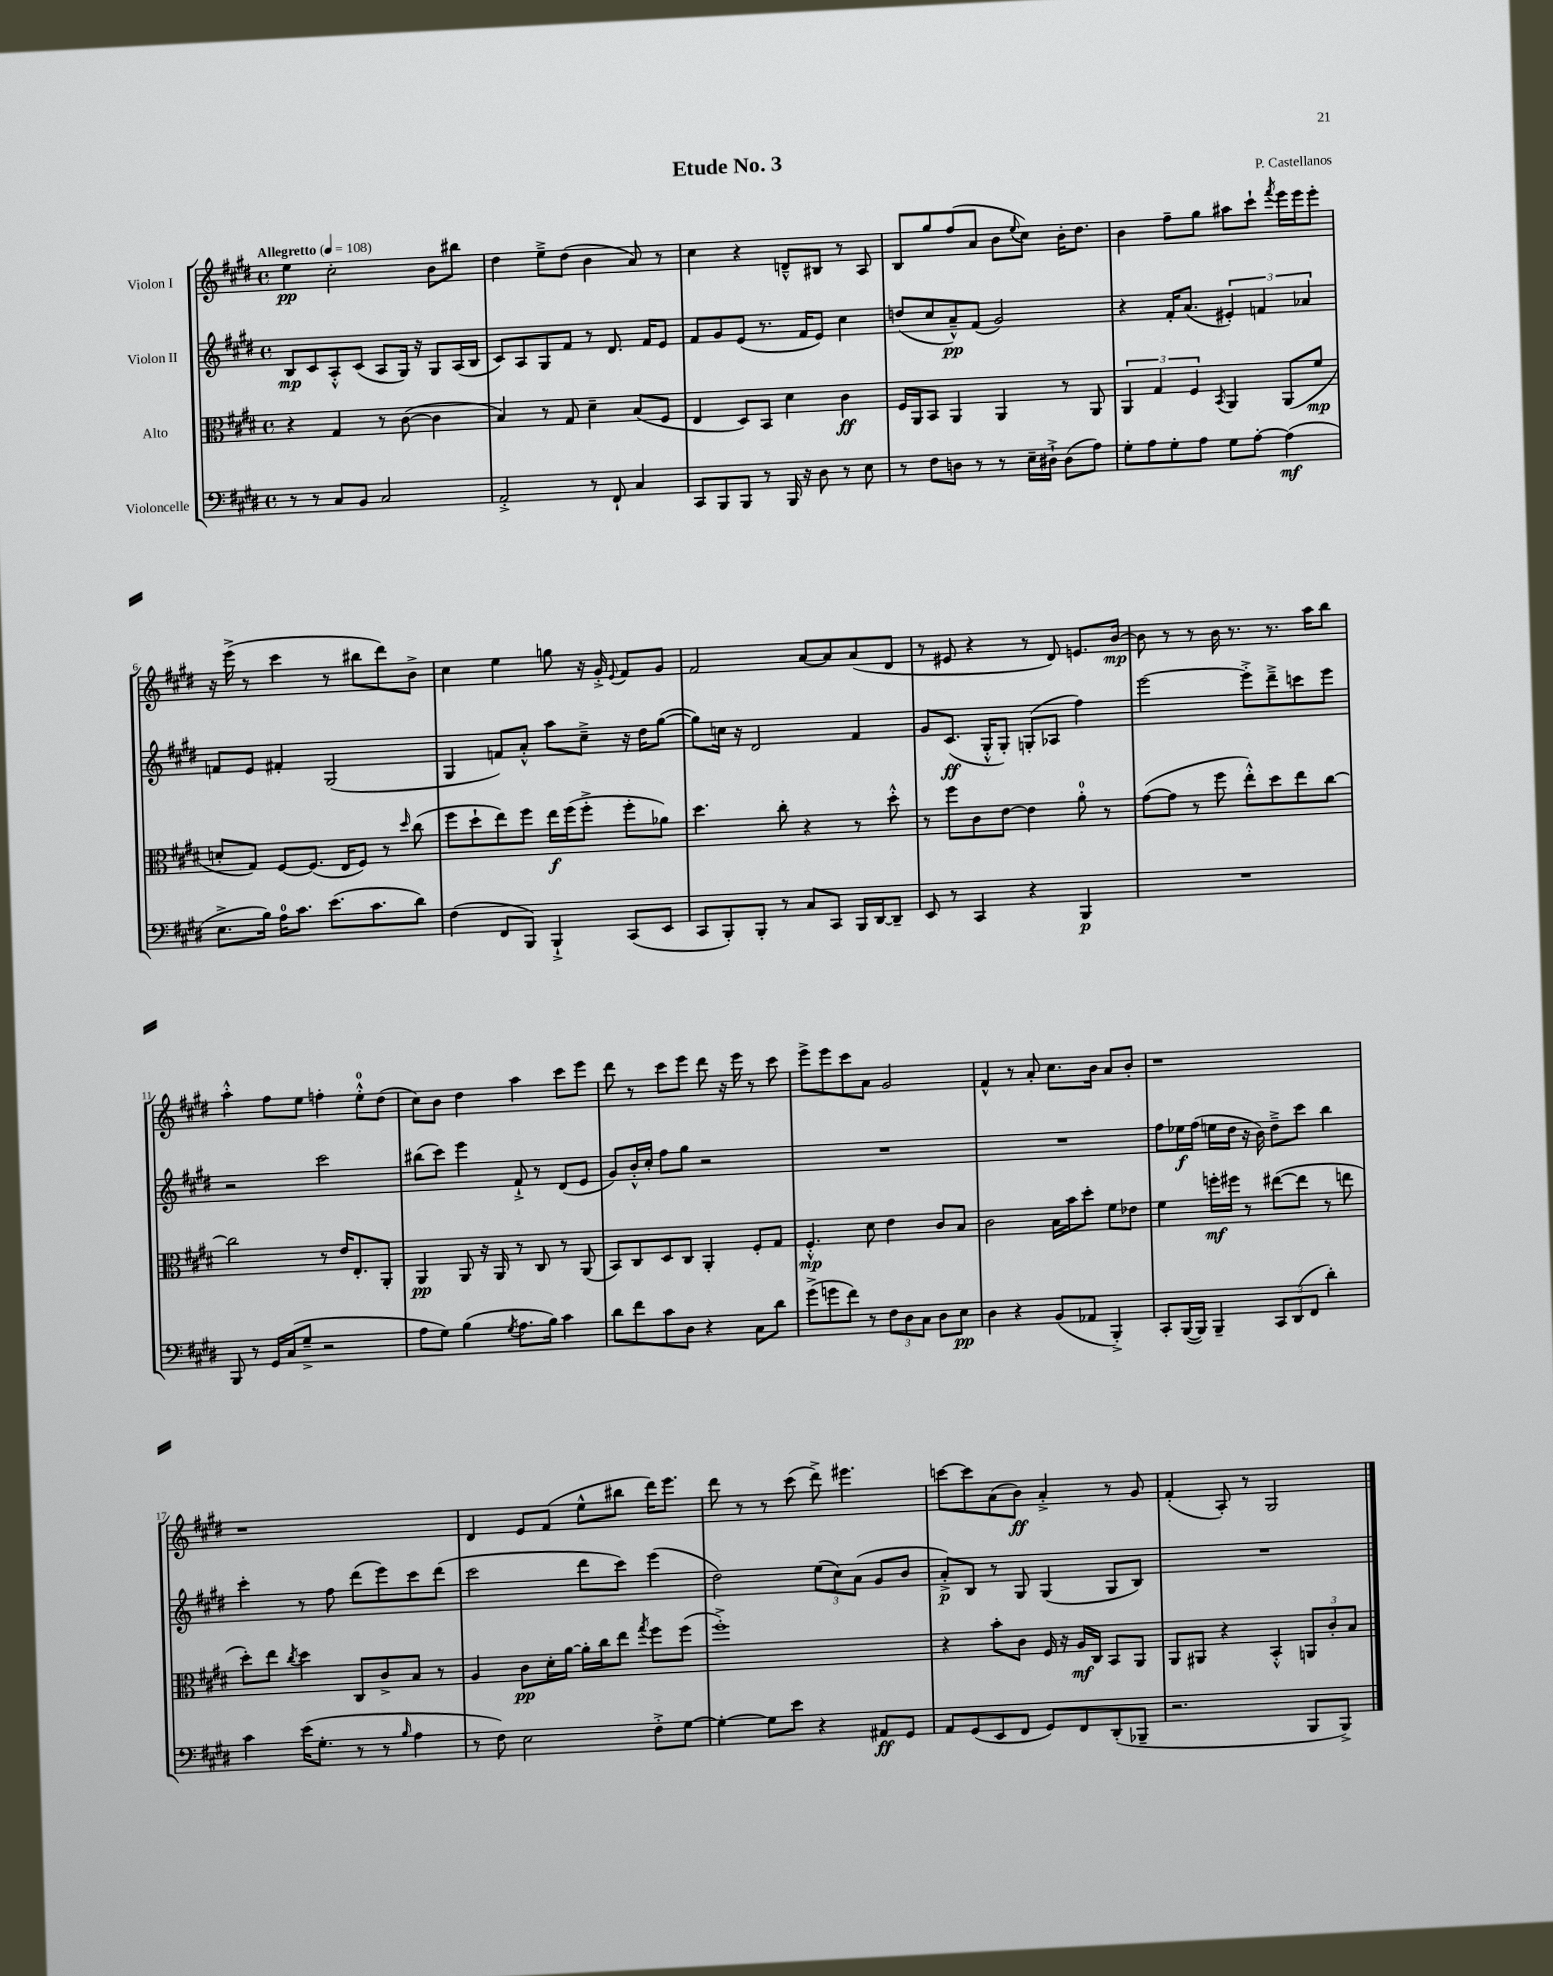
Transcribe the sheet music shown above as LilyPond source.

\header { title = "Etude No. 3" composer = "P. Castellanos" }
<<
\new StaffGroup <<
\new Staff = "s0" \with { instrumentName = "Violon I" } {
    \clef treble \key e \major \defaultTimeSignature \time 4/4 \tempo "Allegretto" 4 = 108
    e''4\pp cis''2-. b'8 bis''8 |
    dis''4 e''8---> dis''8( b'4 a'8) r8 |
    cis''4 r4 d'8---^ bis8 r8 a8 |
    b8 gis''8 fis''8( a'8 b'8 \appoggiatura { e''8 } cis''8) b'16-. dis''8. |
    b'4 fis''8-- gis''8 ais''8 cis'''8-! \acciaccatura { fis'''8 } e'''16 e'''16 e'''8-. |
    r16 e'''16->( r8 cis'''4 r8 bis''8 dis'''8) b'8-> |
    cis''4 e''4 g''8 r16 gis'16-.-> \appoggiatura { e'8 } fis'8 gis'8 |
    fis'2 a'8~ a'8 a'8( dis'8 |
    r8 eis'8 r4 r8 dis'8) e'8. b'16~\mp |
    b'8 r8 r8 b'16 r8. r8. a''16 b''8 |
    a''4-.-^ fis''8 e''8 f''4-. e''8-0-.-^ dis''8( |
    cis''8) b'8 dis''4 a''4 cis'''8 e'''8 |
    dis'''8 r8 cis'''8 e'''8 dis'''8 r16 e'''16 r8 cis'''8 |
    e'''8-> e'''8 cis'''8 a'8 gis'2 |
    fis'4-^ r8 a'8-. cis''8. b'16 a'8 b'8-. |
    r1 |
    r1 |
    dis'4 e'8 fis'8( e''8-^ bis''8 dis'''16) e'''8. |
    dis'''8 r8 r8 cis'''8( dis'''8->) eis'''4. |
    c'''8~ c'''8 a'8( b'8\ff) a'4-.-> r8 gis'8 |
    fis'4-.( a8-.) r8 gis2 \bar "|." |
}
\new Staff = "s1" \with { instrumentName = "Violon II" } {
    \clef treble \key e \major \defaultTimeSignature \time 4/4
    b8\mp cis'8 a8-.-^ cis'8( a8 gis16) r16 gis8 a16( b16 |
    cis'8) a8 gis8 fis'8 r8 dis'8. fis'16 e'8 |
    fis'8 gis'8 e'8( r8. fis'16 e'8) cis''4 |
    d''8( cis''8 a'8---^\pp) fis'8( gis'2) |
    r4 fis'16-. a'8.( \tuplet 3/2 { eis'4-.) f'4 aes'4 } |
    f'8 e'8 fis'4-. gis2( |
    gis4 f'8) a'8-.-^ a''8 cis''8---> r16 dis''16 gis''8~( |
    gis''8) c''16 r16 dis'2 fis'4 |
    gis'8 cis'8.\ff( gis16-.-^ gis8-.) g8-.( aes8 fis''4) |
    e'''2~ e'''8-.-> dis'''8---> c'''8 e'''8 |
    r2 cis'''2 |
    bis''8( cis'''8) e'''4 fis'8-!-> r8 dis'8( e'8 |
    gis'8) b'16-.-^ cis''16-. fis''8 gis''8 r2 |
    R1 |
    R1 |
    fis''8 ees''16\f fis''16( e''16 dis''16 r16 b'16) dis''8---> cis'''8 b''4 |
    cis'''4-. r8 fis''8 dis'''8( e'''8) cis'''8 dis'''8( |
    cis'''2 dis'''8 cis'''8) e'''4( |
    dis''2) \tuplet 3/2 { e''8( cis''8) a'8( } gis'8 b'8 |
    a'8-.->\p) b8 r8 gis8 gis4( gis8 b8) |
    R1 \bar "|." |
}
\new Staff = "s2" \with { instrumentName = "Alto" } {
    \clef alto \key e \major \defaultTimeSignature \time 4/4
    r4 gis4 r8 cis'8~( cis'4 |
    b4) r8 gis8 dis'4-- b8( fis8 |
    e4 dis8) b,8 dis'4 cis'4\ff |
    fis16 a,16 b,8 a,4 a,4 r8 a,8 |
    \tuplet 3/2 { a,4 gis4 fis4 } \acciaccatura { b,8 } a,4 a,8( fis'8\mp |
    d'8-. gis8) fis8~ fis8.( e16 fis8) r8 \grace { dis''16 } cis''8( |
    fis''8 dis''8-! e''8) fis''8 e''16\f fis''16( fis''8-.-> fis''8-. aes'8) |
    dis''4. cis''8-. r4 r8 dis''8-.-^ |
    r8 fis''8 cis'8 e'8~ e'4 a'8-0-. r8 |
    gis'8~( gis'8 r8 fis''8 e''8-.-^) dis''8 e''8 cis''8~ |
    cis''2 r8 e'16 e8.-. a,8-. |
    a,4\pp a,8 r16 a,16 r8 cis8 r8 a,8( |
    b,8) cis8 dis8 cis8 a,4-. fis8-. gis8 |
    fis4.-.-^\mp dis'8 e'4 cis'8 b8 |
    cis'2 b16 b'16 dis''8-. fis'8 ees'8 |
    fis'4 f''16-.\mf fis''16 r8 eis''8~( eis''8 r8 e''8 |
    dis''8-.) e''8 \acciaccatura { cis''8 } dis''4 cis8 cis'8-> b8 r8 |
    a4 cis'8\pp dis'16-. a'16~ a'16-. cis''16 e''8 \acciaccatura { gis''8 } fis''8 fis''8( |
    fis''1-.->) |
    r4 b'8-. cis'8 fis16 r16 a16\mf cis16 b,8 a,8 |
    a,8 ais,8 r4 b,4-.-^ \tuplet 3/2 { a,8 cis'8-. b8 } \bar "|." |
}
\new Staff = "s3" \with { instrumentName = "Violoncelle" } {
    \clef bass \key e \major \defaultTimeSignature \time 4/4
    r8 r8 cis8 b,8 cis2 |
    a,2-.-> r8 fis,8-! cis4 |
    cis,8 b,,8 b,,8 r8 b,,16 r16 dis8 r8 e8 |
    r8 fis8 d8 r8 r8 e16-- dis16-!-> dis8( a8) |
    gis8-. a8 gis8-. a8 gis8 a8~-. a4\mf( |
    e8.-> b16) a16-0 cis'8. e'8.( cis'8. dis'8) |
    fis4( fis,8 b,,8) b,,4-!-> cis,8( e,8 |
    cis,8 b,,8-.) b,,8-. r8 cis8 cis,8 b,,16 dis,16~ dis,8-- |
    e,8 r8 cis,4 r4 b,,4\p |
    R1 |
    b,,8 r8 gis,16 cis16( gis8---> r2 |
    a8 gis8) b4( \acciaccatura { gis8 } a8. b16) cis'4 |
    dis'8 fis'8 cis'8 dis8 r4 cis8 dis'8 |
    gis'8->( g'8 fis'8) r8 \tuplet 3/2 { fis8 dis8 cis8 } dis8 e8\pp |
    dis4 r4 b,8( aes,8 b,,4-.->) |
    cis,8-. b,,16~( b,,16) b,,4-- \tuplet 3/2 { cis,8 dis,8( fis,8 } dis'4-.) |
    cis'4 e'16( gis8.-. r8 r8 \grace { b16 } a4 |
    r8 fis8) e2 fis8-.-> gis8~ |
    gis4~-. gis8 e'8 r4 ais,8\ff gis,8 |
    a,8 gis,8( e,8 fis,8 gis,8) fis,8 dis,8-.( bes,,8-- |
    r2. b,,8 b,,8->) \bar "|." |
}
>>
>>
